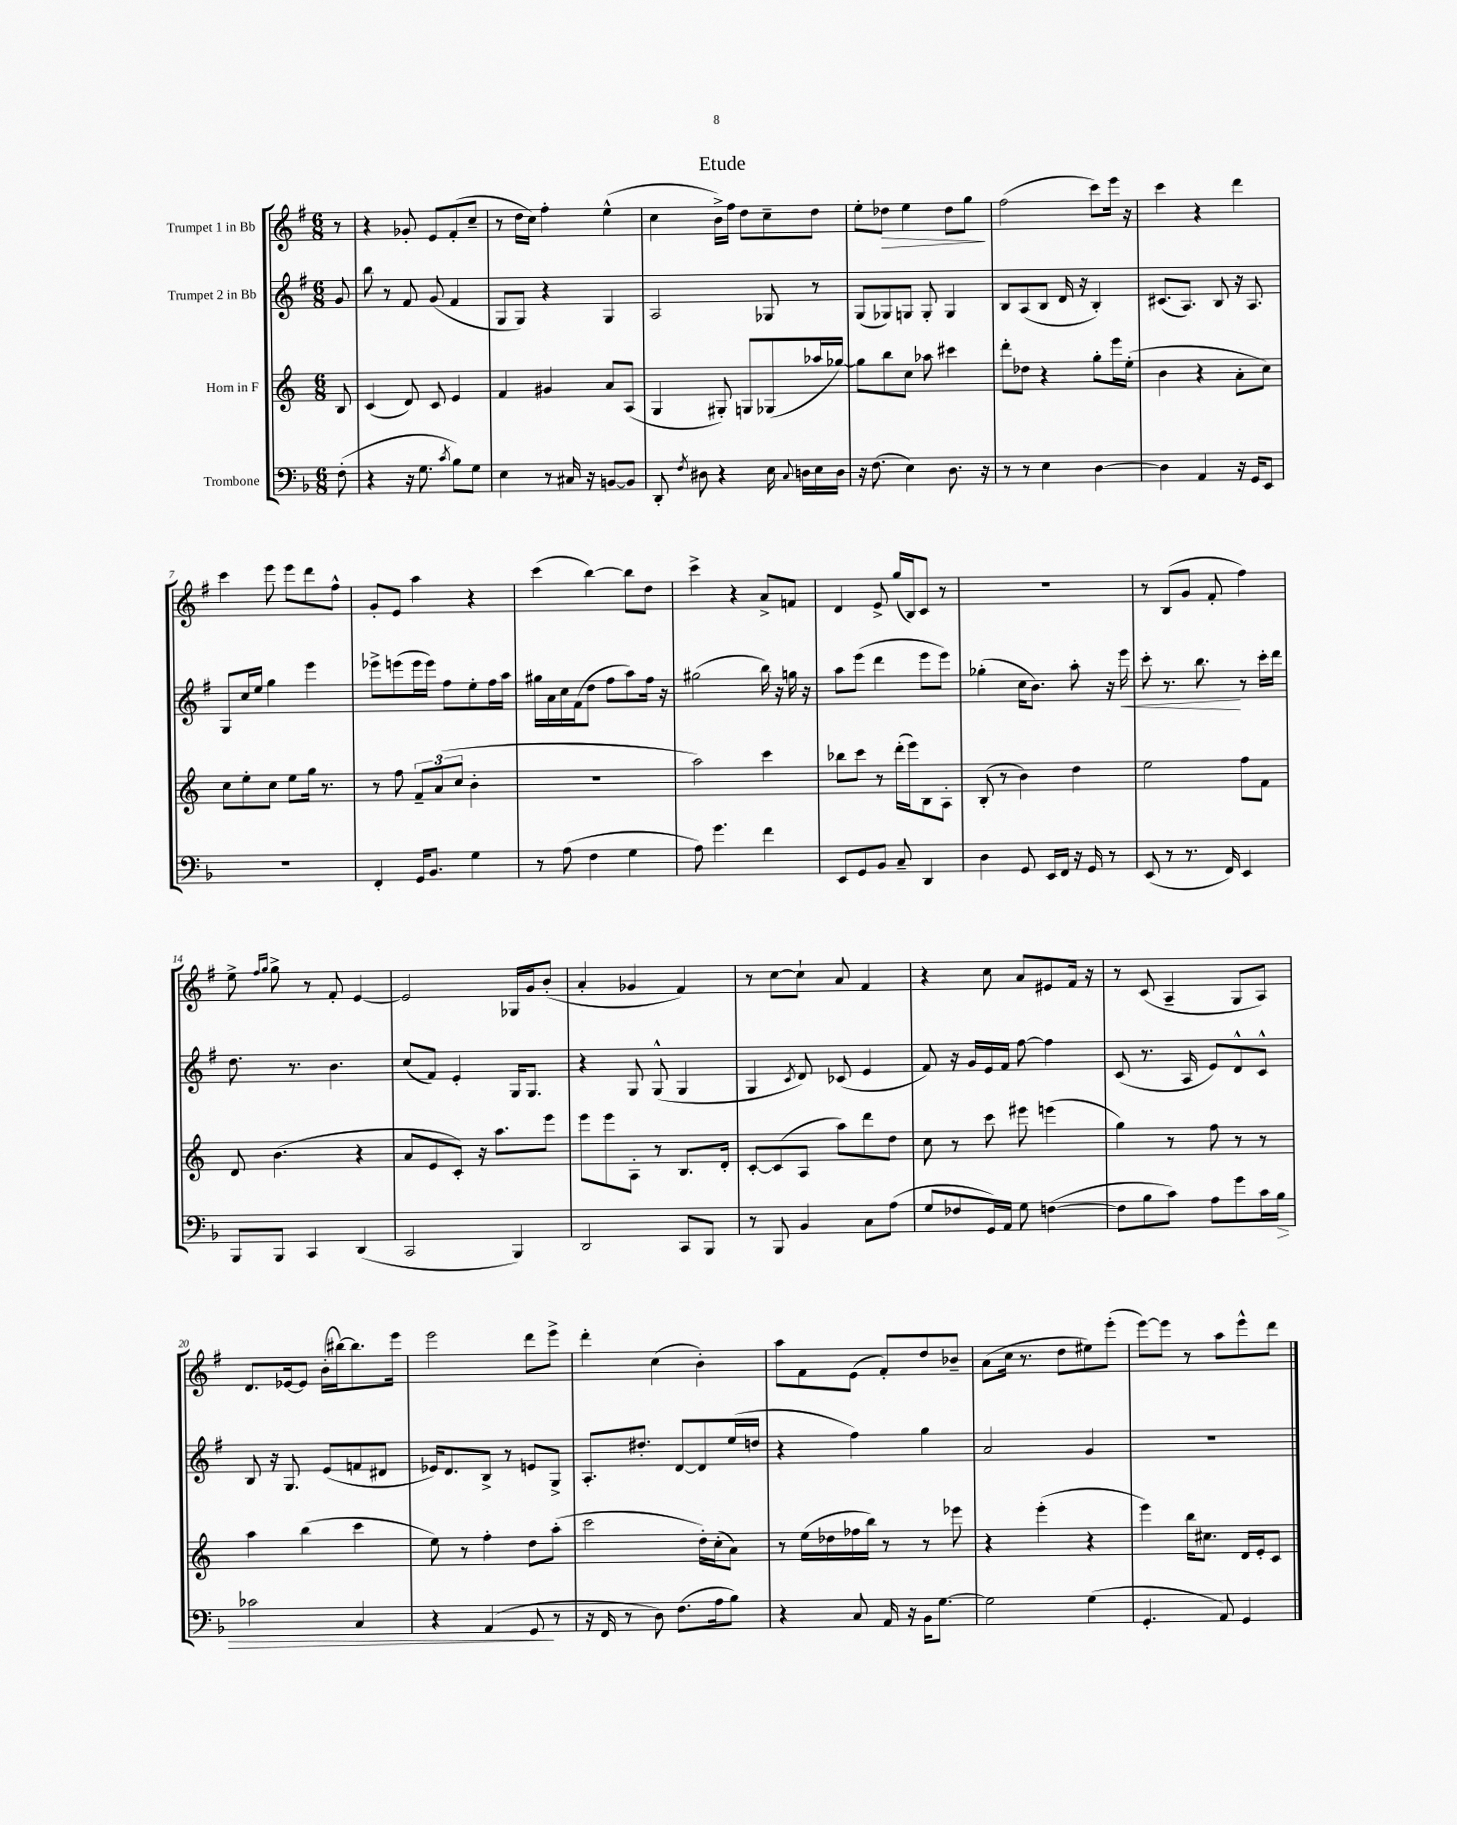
\header { title = "Etude" }
<<
\new StaffGroup <<
\new Staff = "s0" \with { instrumentName = "Trumpet 1 in Bb" } {
    \clef treble \key g \major \numericTimeSignature \time 6/8 \partial 8
    \autoBeamOff r8 |
    r4 ges'8-. e'8[ fis'8-.( c''8]-- |
    r8 d''16[ c''16]) fis''4-. e''4-^( |
    c''4 b'16[->) fis''16] d''8[ c''8-- d''8] |
    e''8[-. des''8]\> e''4 des''8[ g''8]\! |
    fis''2( c'''8[) e'''16] r16 |
    c'''4 r4 d'''4 |
    c'''4 e'''8 e'''8[ d'''8 fis''8]-^ |
    g'8[-. e'8] a''4 r4 |
    c'''4( b''4~) b''8[ d''8] |
    c'''4-> r4 a'8[-> f'8] |
    d'4 e'8-> g''16[( b16) c'8] r8 |
    R2. |
    r8 b8[( g'8] fis'8-. fis''4) |
    e''8-> \grace { fis''16[ g''16] } g''8-> r8 fis'8-. e'4~ |
    e'2 ges16[ g'16 b'8]-.( |
    a'4-. ges'4 fis'4) |
    r8 c''8[~ c''8]-! a'8 fis'4 |
    r4 c''8 a'8[ eis'8 fis'16] r16 |
    r8 c'8( a4-- g8[ a8]) |
    d'8.[ ees'16~ ees'8] b'16[-.( bis''16~) bis''8. e'''16] |
    e'''2 d'''8[ e'''8]-> |
    d'''4-. c''4( b'4-.) |
    a''8[ fis'8 e'8]( fis'8[-.) d''8 bes'8]-- |
    a'8[( c''16] r8. d''8[ eis''8) e'''8]-.( |
    e'''8[~) e'''8] r8 a''8[ e'''8-^ d'''8] \bar "|." |
}
\new Staff = "s1" \with { instrumentName = "Trumpet 2 in Bb" } {
    \clef treble \key g \major \numericTimeSignature \time 6/8 \partial 8
    \autoBeamOff g'8 |
    b''8 r8 fis'8 g'8( fis'4 |
    g8[ g8]) r4 g4 |
    a2 ges8 r8 |
    g8[( ges8) g8] g8-. g4 |
    b8[ a8( b8] d'16 r16 b4-.) |
    cis'8.[( a8.]) b8 r16 a8. |
    g8[ c''16 e''16] g''4 e'''4 |
    ees'''8[-> e'''8( e'''16 e'''16]) fis''8[ e''8-. fis''16 a''16] |
    gis''16[ a'16 c''16 fis'16( d''8] fis''8[ a''8) fis''16] r16 |
    gis''2( b''16) r16 g''16 r16 |
    a''8[ e'''8]( d'''4 e'''8[ e'''8]) |
    ges''4-.( c''16[ b'8.]) a''8-. r16 e'''16\< |
    c'''8-. r8. b''8.\! r8 c'''16[-. d'''16] |
    d''8. r8. b'4. |
    c''8[( fis'8]) e'4-. g16[ g8.] |
    r4 g8 g8-^( g4 |
    g4 \acciaccatura { c'8 } d'8) ces'8( e'4 |
    fis'8) r16 g'16[ e'16 fis'16] fis''8~ fis''4 |
    c'8( r8. a16 e'8[) d'8-^ c'8]-^ |
    b8 r16 g8. e'8[( f'8 dis'8] |
    ees'16[) d'8. b8]-> r8 e'8[ g8]-> |
    a8.[-. dis''8.]-. d'8[~ d'8 e''16( d''16] |
    r4 fis''4) g''4 |
    a'2 g'4 |
    R2. \bar "|." |
}
\new Staff = "s2" \with { instrumentName = "Horn in F" } {
    \clef treble \key c \major \numericTimeSignature \time 6/8 \partial 8
    \autoBeamOff b8 |
    c'4( d'8) c'8 e'4 |
    f'4 gis'4 a'8[ a8]( |
    g4 gis8-.) g8[ ges8( aes''16 ges''16]~) |
    ges''8[ b''8 c''8] aes''8 cis'''4 |
    d'''8[-. des''8] r4 g''8[-. e'''16 e''16]-.( |
    b'4 r4 a'8[-. c''8]) |
    c''8[ e''8-. c''8] e''8[ g''16] r8. |
    r8 f''8 \tuplet 3/2 { f'8[-- a'8( c''8] } b'4-. |
    R2. |
    a''2) c'''4 |
    bes''8[ c'''8] r8 d'''16[-.( e'''16) b8 a8]-. |
    b8-.( r8 b'4) d''4 |
    e''2 f''8[ f'8] |
    d'8 b'4.( r4 |
    a'8[ e'8 c'8]-.) r16 a''8.[ e'''8] |
    e'''8[ e'''8 a8]-. r8 b8.[ d'16]-. |
    c'8[~-. c'8( a8] a''8[) d'''8 d''8] |
    c''8 r8 c'''8 eis'''8 e'''4( |
    g''4) r8 f''8 r8 r8 |
    a''4 b''4( c'''4 |
    e''8) r8 f''4-. d''8[ a''8]-.( |
    c'''2 d''16[-.) c''16-.( a'8]) |
    r8 e''16[( des''16 fes''16 b''16]) r8 r8 ees'''8 |
    r4 e'''4-.( r4 |
    e'''4) b''16[ cis''8.] d'16[ e'16-. c'8] \bar "|." |
}
\new Staff = "s3" \with { instrumentName = "Trombone" } {
    \clef bass \key f \major \numericTimeSignature \time 6/8 \partial 8
    \autoBeamOff f8-.( |
    r4 r16 g8. \acciaccatura { c'8 } bes8[) g8] |
    e4 r8 cis16 r16 b,8[~ b,8] |
    d,8-. \acciaccatura { f8 } dis8 r4 e16 \appoggiatura { c8 } d16[ e16 d16] |
    r16 f8.( e4) d8. r16 |
    r8 r8 e4 d4~ |
    d4 a,4 r16 g,16[ e,8] |
    R2. |
    f,4-. g,16[ bes,8.] g4 |
    r8 a8( f4 g4 |
    a8) g'4. f'4 |
    e,8[ g,8 bes,8] c8-- d,4 |
    d4 g,8 e,16[ f,16] r16 g,16 r8 |
    e,8( r8 r8. f,16) e,4 |
    bes,,8[ bes,,8] c,4 d,4( |
    c,2 bes,,4) |
    d,2 c,8[ bes,,8] |
    r8 bes,,8 bes,4 c8[ a8]( |
    g8[ fes8 g,16) a,16] g8 f4~( |
    f8[ bes8 c'8]) a8[ g'8 c'16 bes16]\> |
    ces'2 c4 |
    r4 a,4( g,8\! r8 |
    r16 f,16 r8 d8) f8.[( a16 bes8]) |
    r4 c8 a,16 r16 bes,16[ g8.]~ |
    g2 g4( |
    g,4.-. a,8) g,4 \bar "|." |
}
>>
>>
